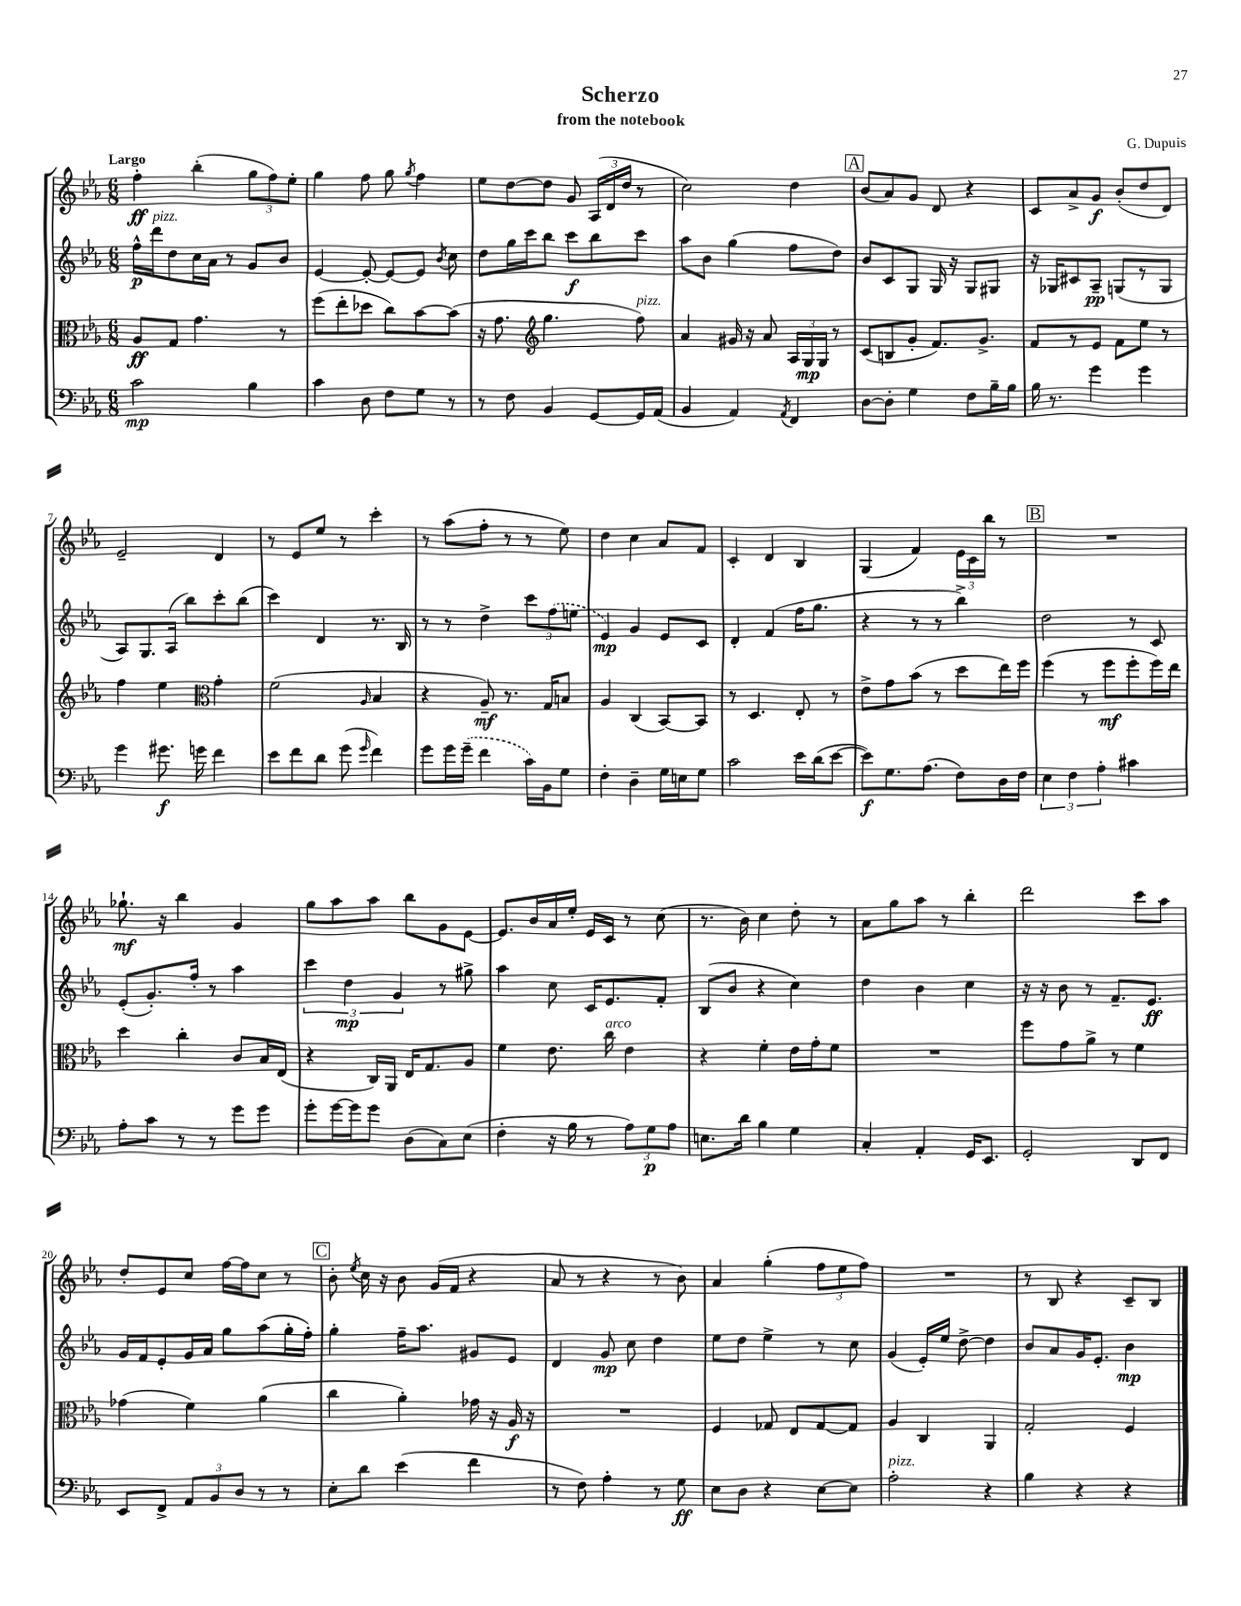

**kern	**kern	**kern	**kern
*staff4	*staff3	*staff2	*staff1
*clefF4	*clefC3	*clefG2	*clefG2
*k[b-e-a-]	*k[b-e-a-]	*k[b-e-a-]	*k[b-e-a-]
*M6/8	*M6/8	*M6/8	*M6/8
2c	8A-	16ff^^	4ff'
.	.	16ddd	.
.	8G	8dd	.
.	4.g	16cc	(4bb-'
.	.	16a-	.
.	.	8r	.
4B-	.	8g	12gg
.	.	.	12ff)
.	8r	8b-	.
.	.	.	12ee-'
=	=	=	=
4c	(8ff	[4e-	4gg
.	8ee-'	.	.
8D	8dd-	8e-'_	8ff
8F	8cc)	8e-_	8gg
.	.	.	8qgg
8G	[8b-	8e-]	4ff
.	.	8qb-	.
8r	(8b-]	8cc	.
=	=	=	=
8r	16r	8dd	8ee-
.	8.g	.	.
8F	.	16gg	[8dd
.	.	16ccc	.
*	*clefG2	*	*
4BB-	4.gg	8bb-	8dd]
.	.	8ccc	8g
[8GG	.	8bb-	(24A-
.	.	.	24d
.	.	.	24dd
16GG]	8ff)	8ccc	8r
(16AA-	.	.	.
=	=	=	=
4BB-	4a-	8aa-	2cc)
.	.	8b-	.
4AA-)	16g#	(4gg	.
.	16r	.	.
.	8a-	.	.
8qAA-	.	.	.
4FF	24A-	8ff	4dd
.	24G	.	.
.	24G	.	.
.	8r	8dd)	.
=	=	=	=
[8D	(8c	8b-	(8b-
8D']	8B	8c	8a-)
4G	8g'	8G	8g
.	8.f)	16G	8d
.	.	16r	.
8F	.	8G	4r
.	8.g^	.	.
16B-~	.	8G#	.
16B-	.	.	.
=	=	=	=
16B-	8f	16r	8c
8.r	.	16G-	.
.	8r	8c#	8a-^
4g	8e-	8A-~	8g
.	8f	(8G	(8b-'
4g	8ee-	8r	8dd
.	8r	8G	8d)
=	=	=	=
4g	4ff	8A-)	2e-~
.	.	8.G	.
8.g#	4ee-	.	.
.	.	(16A-	.
.	.	8bb-)	.
16g	.	.	.
*	*clefC3	*	*
4f	4g'	8ccc'	4d
.	.	(8bb-	.
=	=	=	=
8e-	(2f	4ccc)	8r
8f	.	.	8e-
8d	.	4d	8ee-
(8g	.	.	8r
16qqg	16qqA-	.	.
4f)	4B-	8.r	4ccc'
.	.	16B-	.
=	=	=	=
8g	4r	8r	8r
16g	.	8r	(8aa-
(16g~	.	.	.
4f	8A-~)	4dd^	8ff'
.	8.r	.	8r
16c)	.	12ccc	8r
16BB-	16G	.	.
.	.	(12ff	.
8G	8B	.	8ee-)
.	.	12ee	.
=	=	=	=
4F'	4A-	4e-)	4dd
4D~	(4C	4g	4cc
16G	[8BB-)	8e-	8a-
16E	.	.	.
8G	8BB-]	8c	8f
=	=	=	=
2c	8r	4d'	4c'
.	4.D	.	.
.	.	(4f	4d
16e-	8E-'	16ff	4B-
(16d	.	8.gg	.
[8e-	8r	.	.
=	=	=	=
8e-])	8e-^	4r	(4G
8.G	8g	.	.
.	(8b-	8r	4f)
(8.A-	.	.	.
.	8r	8r	.
8F)	8dd	4bb-^)	24e-
.	.	.	24c
.	.	.	24bb-
16D	16ee-)	.	8r
16F	16ff	.	.
=	=	=	=
6E-	(4ff	2dd	2.r
6F	.	.	.
.	8r	.	.
6A-'	.	.	.
.	8ff	.	.
4c#	8ff'	8r	.
.	16ff)	8c	.
.	16ee-	.	.
=	=	=	=
8A-'	4dd	(8e-'	8.gg-`
8c	.	8.g')	.
.	.	.	16r
8r	4cc'	.	4bb-
.	.	16ff'	.
8r	.	8r	.
8g	8c	4aa-	4g
8g	16B-	.	.
.	(16E-	.	.
=	=	=	=
8g'	4r	6ccc	8gg
[16g	.	.	8aa-
.	.	6dd	.
16g]	.	.	.
8g	16C)	.	8aa-
.	16AA-	.	.
.	.	6g	.
(8D	16E-	.	8bb-
.	8.G	.	.
8C)	.	8r	8g
(8E-	8A-	8gg#^	[8e-
=	=	=	=
4F'	4f	4aa-	8.e-]
.	.	.	16b-
16r	8.e-	8cc	16a-
16B-	.	.	16ee-'
8r	.	16c	16e-
.	16cc	8.e-	16c
12A-)	4e-	.	8r
12G	.	.	.
.	.	8f'	(8cc
12A-	.	.	.
=	=	=	=
8.E	4r	(8B-	8.r
.	.	8b-	.
16d	.	.	16b-)
4B-	4f'	4r	4cc
4G	16e-	4cc)	8dd'
.	16g'	.	.
.	8f	.	8r
=	=	=	=
4C'	2.r	4dd	8a-
.	.	.	8gg
4AA-'	.	4b-	8aa-
.	.	.	8r
16GG	.	4cc	4bb-'
8.EE-	.	.	.
=	=	=	=
2GG'	8ff	16r	2ddd
.	.	16r	.
.	8g	8b-	.
.	8a-^	8r	.
.	8r	8.f~	.
8DD	4f	.	8ccc
.	.	8.e-	.
8FF	.	.	8aa-
=	=	=	=
8EE-	(4g-	16g	8dd'
.	.	16f	.
8FF^	.	8e-'	8e-
12AA-	4f)	16g	8cc
.	.	16a-	.
12BB-	.	.	.
.	.	8gg	[16ff
12D	.	.	.
.	.	.	16ff]
8r	(4a-	(8aa-	8cc
8r	.	16gg'	8r
.	.	16ff')	.
=	=	=	=
8E-'	4cc	4gg'	8b-'
.	.	.	8qee-
8d	.	.	16cc
.	.	.	16r
(4e-	4a-')	16ff~	8b-
.	.	8.aa-	.
.	.	.	(16g
.	.	.	16f
4f	16g-	8g#	4r
.	16r	.	.
.	16A-	8e-	.
.	16r	.	.
=	=	=	=
8r	2.r	4d	8a-
8F)	.	.	8r
4A-'	.	8g	4r
.	.	8cc	.
8r	.	4dd	8r
8G	.	.	8b-)
=	=	=	=
8E-	4F	8ee-	4a-
8D	.	8dd	.
4r	8G-	4ee-^	(4gg'
.	8E-	.	.
[8E-	[8G-	8r	12ff
.	.	.	12ee-
8E-]	8G-]	8cc	.
.	.	.	12ff)
=	=	=	=
2A-'	4A-	(4g	2.r
.	4C	16e-')	.
.	.	16ee-	.
.	.	[8dd^	.
4r	4AA-	4dd]	.
=	=	=	=
4B-	2G'	8b-	8r
.	.	8a-	8B-
4r	.	16g	4r
.	.	8.e-'	.
4r	4F	4b-	8c~
.	.	.	8B-
==	==	==	==
*-	*-	*-	*-
